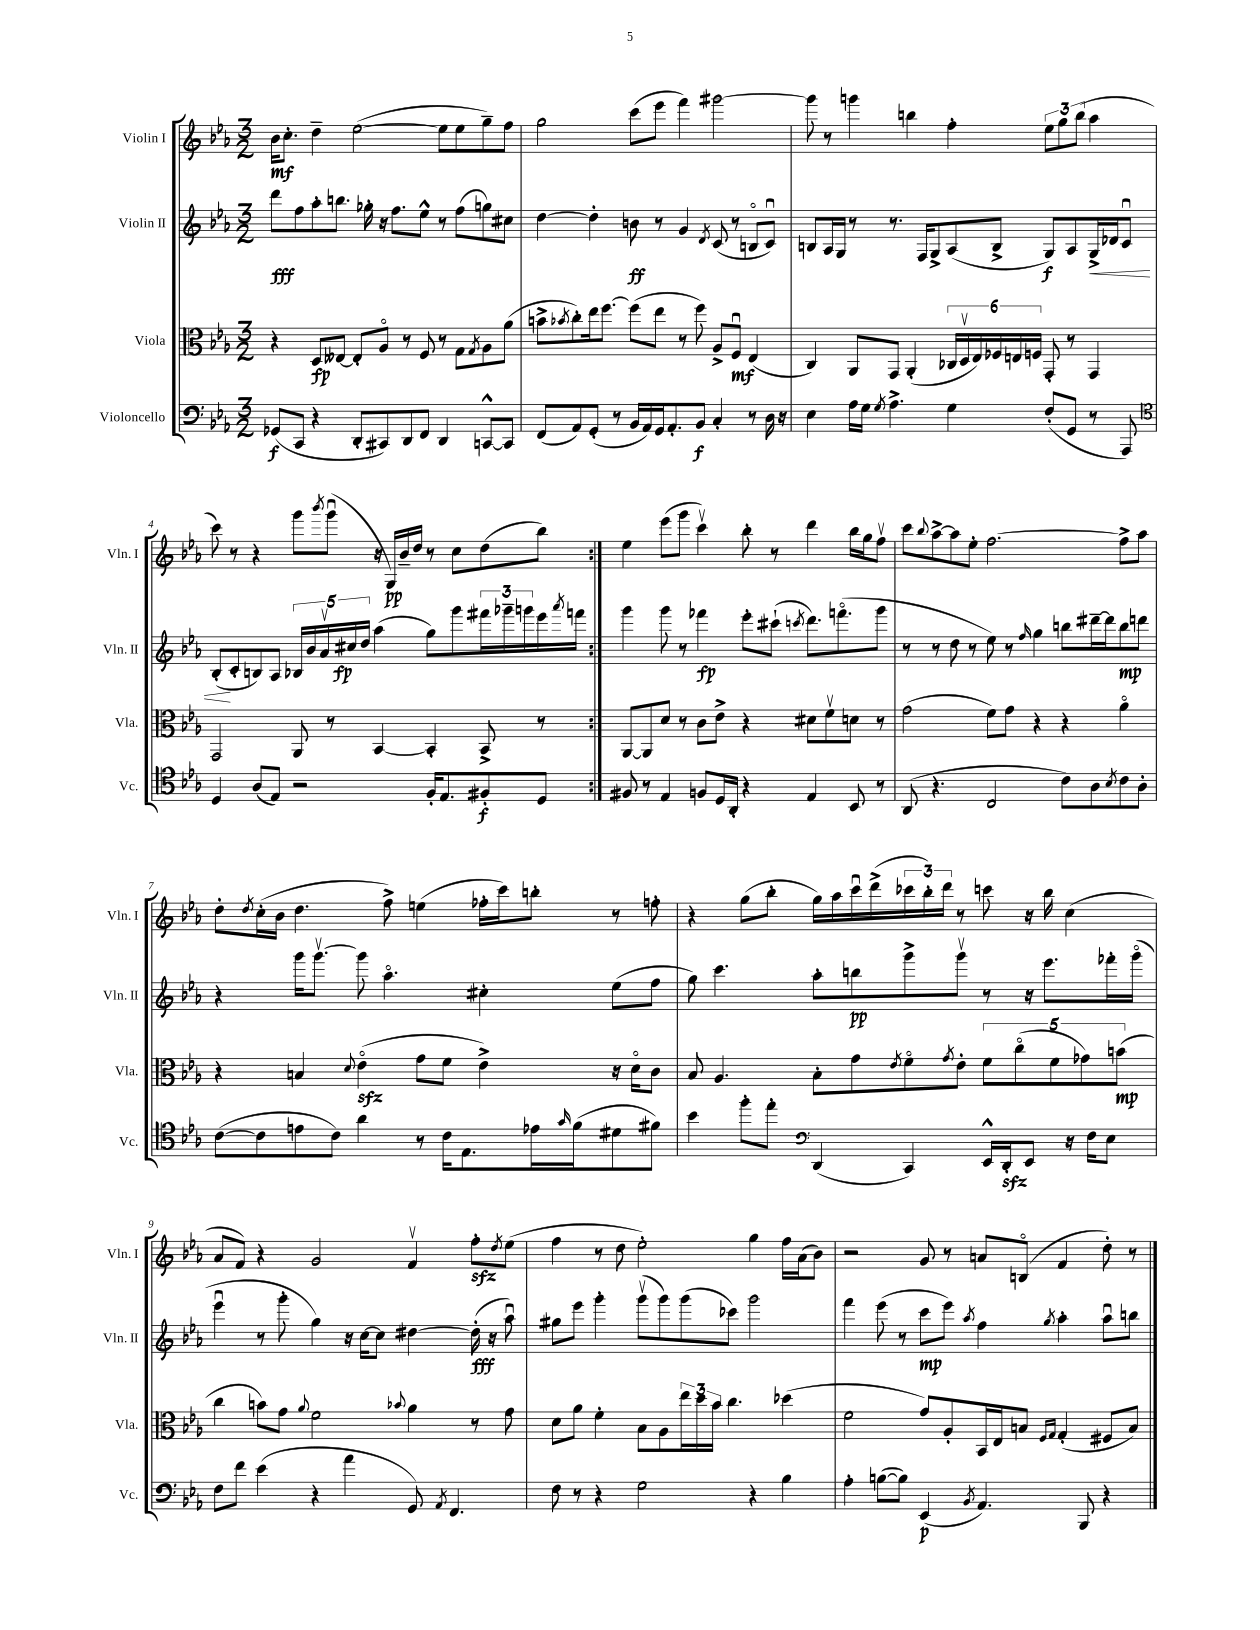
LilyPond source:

<<
\new StaffGroup <<
\new Staff = "s0" \with { instrumentName = "Violin I" shortInstrumentName = "Vln. I" } {
    \clef treble \key ees \major \numericTimeSignature \time 3/2
    \repeat volta 2 { bes'16\mf c''8.-. d''4-- ees''2~( ees''8 ees''8 g''8--) f''8 |
    g''2 c'''8( ees'''8 f'''4) gis'''2~ |
    gis'''8 r8 g'''4 b''4 f''4-. \tuplet 3/2 { ees''8 g''8 b''8( } aes''4 |
    c'''8) r8 r4 g'''8 \acciaccatura { bes'''8 } g'''8\downbow( r16 g16\pp) bes'16-- d''16 r8 c''8 d''8( bes''8) | }
    ees''4 ees'''8( g'''8 c'''4\upbow) bes''8-. r8 d'''4 bes''16 g''16 f''8\upbow |
    c'''8 \appoggiatura { bes''8 } aes''8~-> aes''8 ees''8-. f''2.~ f''8-> aes''8 |
    d''8-. \acciaccatura { d''8 } c''16-.( bes'16 d''4. f''8->) e''4( fes''16-. c'''16) b''8-. r8 f''8-. |
    r4 g''8( bes''8-. g''16) aes''16 c'''16\downbow d'''16->( \tuplet 3/2 { ces'''16 bes''16-.) d'''16 } r8 c'''8 r16 bes''16 c''4( |
    aes'8 f'8) r4 g'2 f'4\upbow f''8-.\sfz \acciaccatura { d''8 } ees''8( |
    f''4 r8 d''8 ees''2-.) g''4 f''16 aes'16( bes'8) |
    r2 g'8 r8 a'8 b8\flageolet( f'4 d''8-.) r8 \bar "|." |
}
\new Staff = "s1" \with { instrumentName = "Violin II" shortInstrumentName = "Vln. II" } {
    \clef treble \key ees \major \numericTimeSignature \time 3/2
    \repeat volta 2 { d'''8\fff f''8 aes''8-. b''8. ges''16-. r16 f''8. ees''8-^ r8 f''8( g''8) cis''8 |
    d''4~ d''4-. b'8\ff r8 g'4 \acciaccatura { d'8 } c'8( r8 b8\flageolet c'8\downbow) |
    b8 aes16 g16 r8 r8. f16 g8-> aes8( b8-> g8\f) aes8 g16->\< des'16 c'8\downbow |
    bes8-.\!( c'8-. b8) aes8 \tuplet 5/4 { bes16 bes'16 aes'16\upbow cis''16\fp d''16 } aes''4( g''8) g'''8 \tuplet 3/2 { fis'''16 ges'''16-- g'''16 } ees'''16 \acciaccatura { aes'''8 } f'''16 | }
    g'''4 g'''8 r8 fes'''4\fp ees'''8-. cis'''8-!( \acciaccatura { c'''8 } d'''8.) f'''8.\flageolet( g'''8 |
    r8 r8 d''8 r8 ees''8) r8 \grace { f''16 } g''4 b''8 dis'''16~-- dis'''16 b''8\mp d'''8 |
    r4 g'''16 g'''8.~\upbow g'''8 aes''4.\flageolet cis''4-. ees''8( f''8 |
    g''8) c'''4. aes''8-. b''8\pp g'''8-> g'''8\upbow r8 r16 ees'''8. fes'''16-. g'''16\flageolet( |
    ees'''4\downbow r8 g'''8-. g''4) r16 c''16~ c''8 dis''4~ dis''16-.\fff( r16 aes''8\downbow) |
    gis''8 ees'''8 g'''4-. g'''8\upbow( g'''8) g'''8( ces'''8) g'''2 |
    f'''4 ees'''8( r8 c'''8\mp ees'''8) \acciaccatura { aes''8 } f''4 \acciaccatura { g''8 } aes''4-. aes''8\downbow b''8 \bar "|." |
}
\new Staff = "s2" \with { instrumentName = "Viola" shortInstrumentName = "Vla." } {
    \clef alto \key ees \major \numericTimeSignature \time 3/2
    \repeat volta 2 { r4 d8\fp eeses8~ eeses8-. aes8\flageolet r8 f8 r8 g8 \acciaccatura { g8 } aes8 aes'8( |
    b'8-> \acciaccatura { bes'8 } c''8-.) ees''16 f''8.~ f''8( ees''8 r8 f''8) aes8-> f8\downbow\mf ees4( |
    c4) aes,8 g,8 aes,4-.( \tuplet 6/4 { ces16 d16\upbow ees16) fes16 e16 f16 } g,8-. r8 g,4 |
    g,2 aes,8 r8 bes,4~ bes,4-. bes,8-> r8 | }
    aes,8~ aes,8 d'8 r8 c'8 ees'8-> r4 dis'8 f'8\upbow d'8 r8 |
    g'2( f'8) g'8 r4 r4 aes'4\flageolet |
    r4 b4 \appoggiatura { d'8 } ees'4\flageolet\sfz( g'8 f'8 ees'4->) r16 d'16\flageolet c'8 |
    bes8 aes4. bes8-. g'8 \acciaccatura { ees'8 } f'8\flageolet \acciaccatura { g'8 } ees'8-. \tuplet 5/4 { f'8 c''8\flageolet( f'8 ges'8) b'8\mp( } |
    c''4 b'8) g'8 \appoggiatura { aes'8 } f'2 \appoggiatura { bes'8 } aes'4 r8 g'8 |
    d'8 aes'8 f'4-. bes8 aes8 \tuplet 3/2 { ees''16 d''16 bes'16 } c''4. des''4( |
    f'2 g'8) aes8-. bes,16 ees16 b8 \grace { f16 g16 } g4-.( fis8 b8) \bar "|." |
}
\new Staff = "s3" \with { instrumentName = "Violoncello" shortInstrumentName = "Vc." } {
    \clef bass \key ees \major \numericTimeSignature \time 3/2
    \repeat volta 2 { ges,8\f( c,8 r4 d,8-. cis,8) d,8 f,8 d,4 c,8~-^ c,8 |
    f,8( aes,8) g,8-.( r8 bes,16 aes,16) g,16 aes,8.-. bes,8\f c4-. r8 d16 r16 |
    ees4 aes16 g16 \acciaccatura { g8 } aes4.-> g4 f8-.( g,8 r8 aes,,8) |
    \clef tenor d4 aes8( ees8) r2 f16-. ees8. fis8-.\f d8 | }
    fis8 r8 ees4 f8 d16 aes,16-. r4 ees4 bes,8 r8 |
    aes,8( r4. c2 c'8) aes8 \acciaccatura { bes8 } c'8 aes8-. |
    c'8~( c'8 e'8 c'8) aes'4 r8 c'16 ees8. ees'16 \grace { g'16 } f'16( dis'8 fis'8) |
    bes'4 f''8-. ees''8-. \clef bass d,4( c,4) ees,16-^ d,16-.\sfz ees,8 r16 f16 ees8 |
    f8 f'8 ees'4( r4 aes'4 g,8) \acciaccatura { aes,8 } f,4. |
    f8 r8 r4 g2 r4 bes4 |
    aes4-. b8~( b8) ees,4\p( \acciaccatura { bes,8 } aes,4.) bes,,8 r4 \bar "|." |
}
>>
>>
